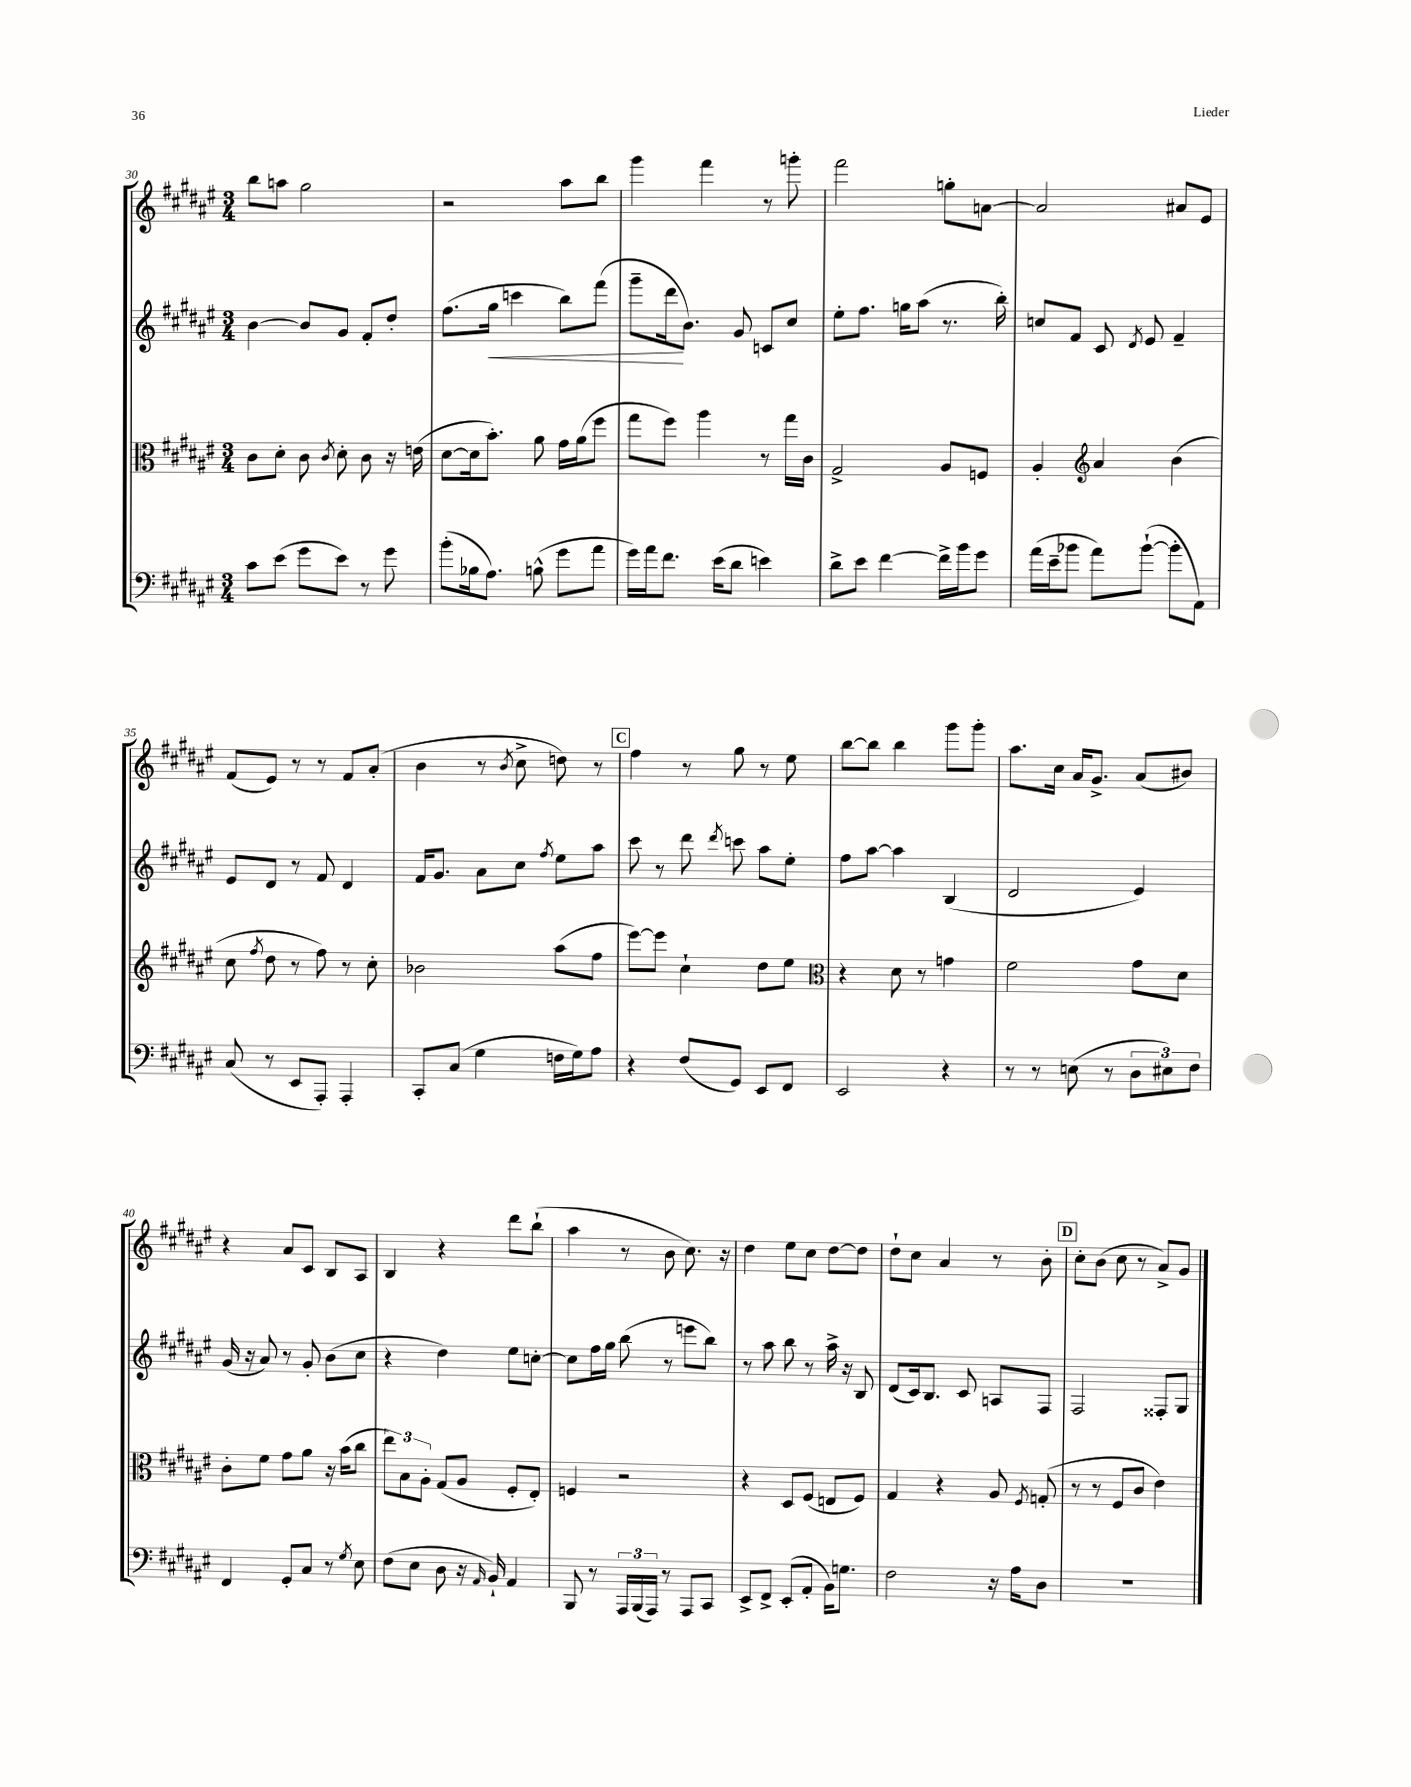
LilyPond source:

<<
\new StaffGroup <<
\new Staff = "s0" {
    \clef treble \key fis \major \numericTimeSignature \time 3/4
    \autoBeamOff b''8[ a''8] gis''2 |
    r2 ais''8[ b''8] |
    gis'''4 fis'''4 r8 g'''8-. |
    fis'''2 g''8[-. a'8]~ |
    a'2 ais'8[ eis'8] |
    fis'8[( eis'8]) r8 r8 fis'8[ ais'8]-.( |
    b'4 r8 \acciaccatura { b'8 } cis''8-> d''8) r8 |
    \mark \markup { \box "C" } fis''4 r8 gis''8 r8 eis''8 |
    b''8[~ b''8] b''4 gis'''8[ gis'''8]-. |
    ais''8.[ cis''16] ais'16[ gis'8.]-> ais'8[( bis'8]) |
    r4 ais'8[ cis'8] b8[ ais8] |
    b4 r4 dis'''8[ b''8]-!( |
    ais''4 r8 b'8 cis''8.) r16 |
    dis''4 eis''8[ cis''8] dis''8[~ dis''8] |
    dis''8[-! cis''8] ais'4 r8 b'8-. |
    \mark \markup { \box "D" } cis''8[-. b'8]( cis''8 r8 ais'8[->) gis'8] \bar "|." |
}
\new Staff = "s1" {
    \clef treble \key fis \major \numericTimeSignature \time 3/4
    \autoBeamOff b'4~ b'8[ gis'8] fis'8[-. dis''8]-. |
    fis''8.[( gis''16]\< c'''4 b''8[) fis'''8]( |
    gis'''8[-- dis'''16\! b'8.]) gis'8 c'8[ cis''8] |
    eis''8[-. fis''8.] g''16[ ais''8]( r8. b''16-.) |
    c''8[ fis'8] cis'8 \acciaccatura { dis'8 } eis'8 fis'4-- |
    eis'8[ dis'8] r8 fis'8 dis'4 |
    fis'16[ gis'8.] ais'8[ cis''8] \acciaccatura { fis''8 } eis''8[ ais''8] |
    \mark \markup { \box "C" } cis'''8 r8 dis'''8 \acciaccatura { dis'''8 } c'''8 ais''8[ eis''8]-. |
    fis''8[ ais''8]~ ais''4 b4( |
    dis'2 eis'4) |
    gis'16( r16 ais'8) r8 gis'8-. b'8[( cis''8] |
    r4 dis''4) eis''8[ c''8]~-. |
    c''8[ fis''16 gis''16] b''8( r8 e'''8[ b''8]) |
    r8 ais''8 b''8 r8 ais''16-> r16 b8 |
    dis'8[( cis'16) b8.] cis'8 a8[ fis8] |
    \mark \markup { \box "D" } fis2 fisis8[-. gis8] \bar "|." |
}
\new Staff = "s2" {
    \clef alto \key fis \major \numericTimeSignature \time 3/4
    \autoBeamOff cis'8[ dis'8]-. cis'8 \acciaccatura { cis'8 } dis'8-. cis'8 r16 e'16( |
    dis'8[~ dis'16 b'8.]-.) ais'8 gis'16[ ais'16( fis''8] |
    gis''8[ fis''8]) ais''4 r8 gis''16[ cis'16] |
    gis2-> ais8[ f8] |
    ais4-. \clef treble ais'4 b'4( |
    cis''8 \acciaccatura { fis''8 } dis''8 r8 fis''8) r8 cis''8-. |
    bes'2 ais''8[( fis''8] |
    \mark \markup { \box "C" } eis'''8[~) eis'''8] cis''4-! dis''8[ eis''8] |
    \clef alto r4 dis'8 r8 g'4 |
    fis'2 gis'8[ dis'8] |
    cis'8[-. fis'8] gis'8[ ais'8] r16 b'16[( cis''8] |
    \tuplet 3/2 { eis''8[) b8 ais8]-. } gis8[( ais8] fis8[-. eis8]-.) |
    f4 r2 |
    r4 dis8[ fis8]( e8[ fis8]) |
    gis4 r4 ais8 \acciaccatura { fis8 } g8-.( |
    \mark \markup { \box "D" } r8 r8 fis8[ cis'8] eis'4) \bar "|." |
}
\new Staff = "s3" {
    \clef bass \key fis \major \numericTimeSignature \time 3/4
    \autoBeamOff cis'8[ eis'8]( gis'8[ eis'8]) r8 gis'8 |
    b'8[-.( bes16 ais8.]) b8-^( gis'8[ ais'8] |
    gis'16[) ais'16 fis'8.] eis'16[( dis'8] e'4) |
    dis'8[-> eis'8] fis'4~ fis'16[-> b'16 gis'8] |
    ais'16[( eis'16-- bes'8] ais'8[) bes'8]~-!( bes'8[-. ais,8]) |
    cis8( r8 eis,8[ ais,,8]-.) ais,,4-. |
    cis,8[-. cis8]( gis4 f16[ gis16) ais8] |
    \mark \markup { \box "C" } r4 fis8[( gis,8]) eis,8[ fis,8] |
    eis,2 r4 |
    r8 r8 e8( r8 \tuplet 3/2 { dis8[ eis8) fis8] } |
    fis,4 gis,8[-. cis8] r8 \acciaccatura { gis8 } eis8 |
    fis8[( eis8] dis8 r16 \grace { ais,16 } b,16-!) ais,4 |
    b,,8 r8 \tuplet 3/2 { ais,,16[ b,,16( ais,,16]) } r8 ais,,8[ cis,8] |
    eis,8[-> fis,8]-> eis,8[-.( ais,8]-. b,16[) g8.] |
    fis2 r16 ais16[ dis8] |
    \mark \markup { \box "D" } R2. \bar "|." |
}
>>
>>
\layout { \context { \Score currentBarNumber = #30 } }
